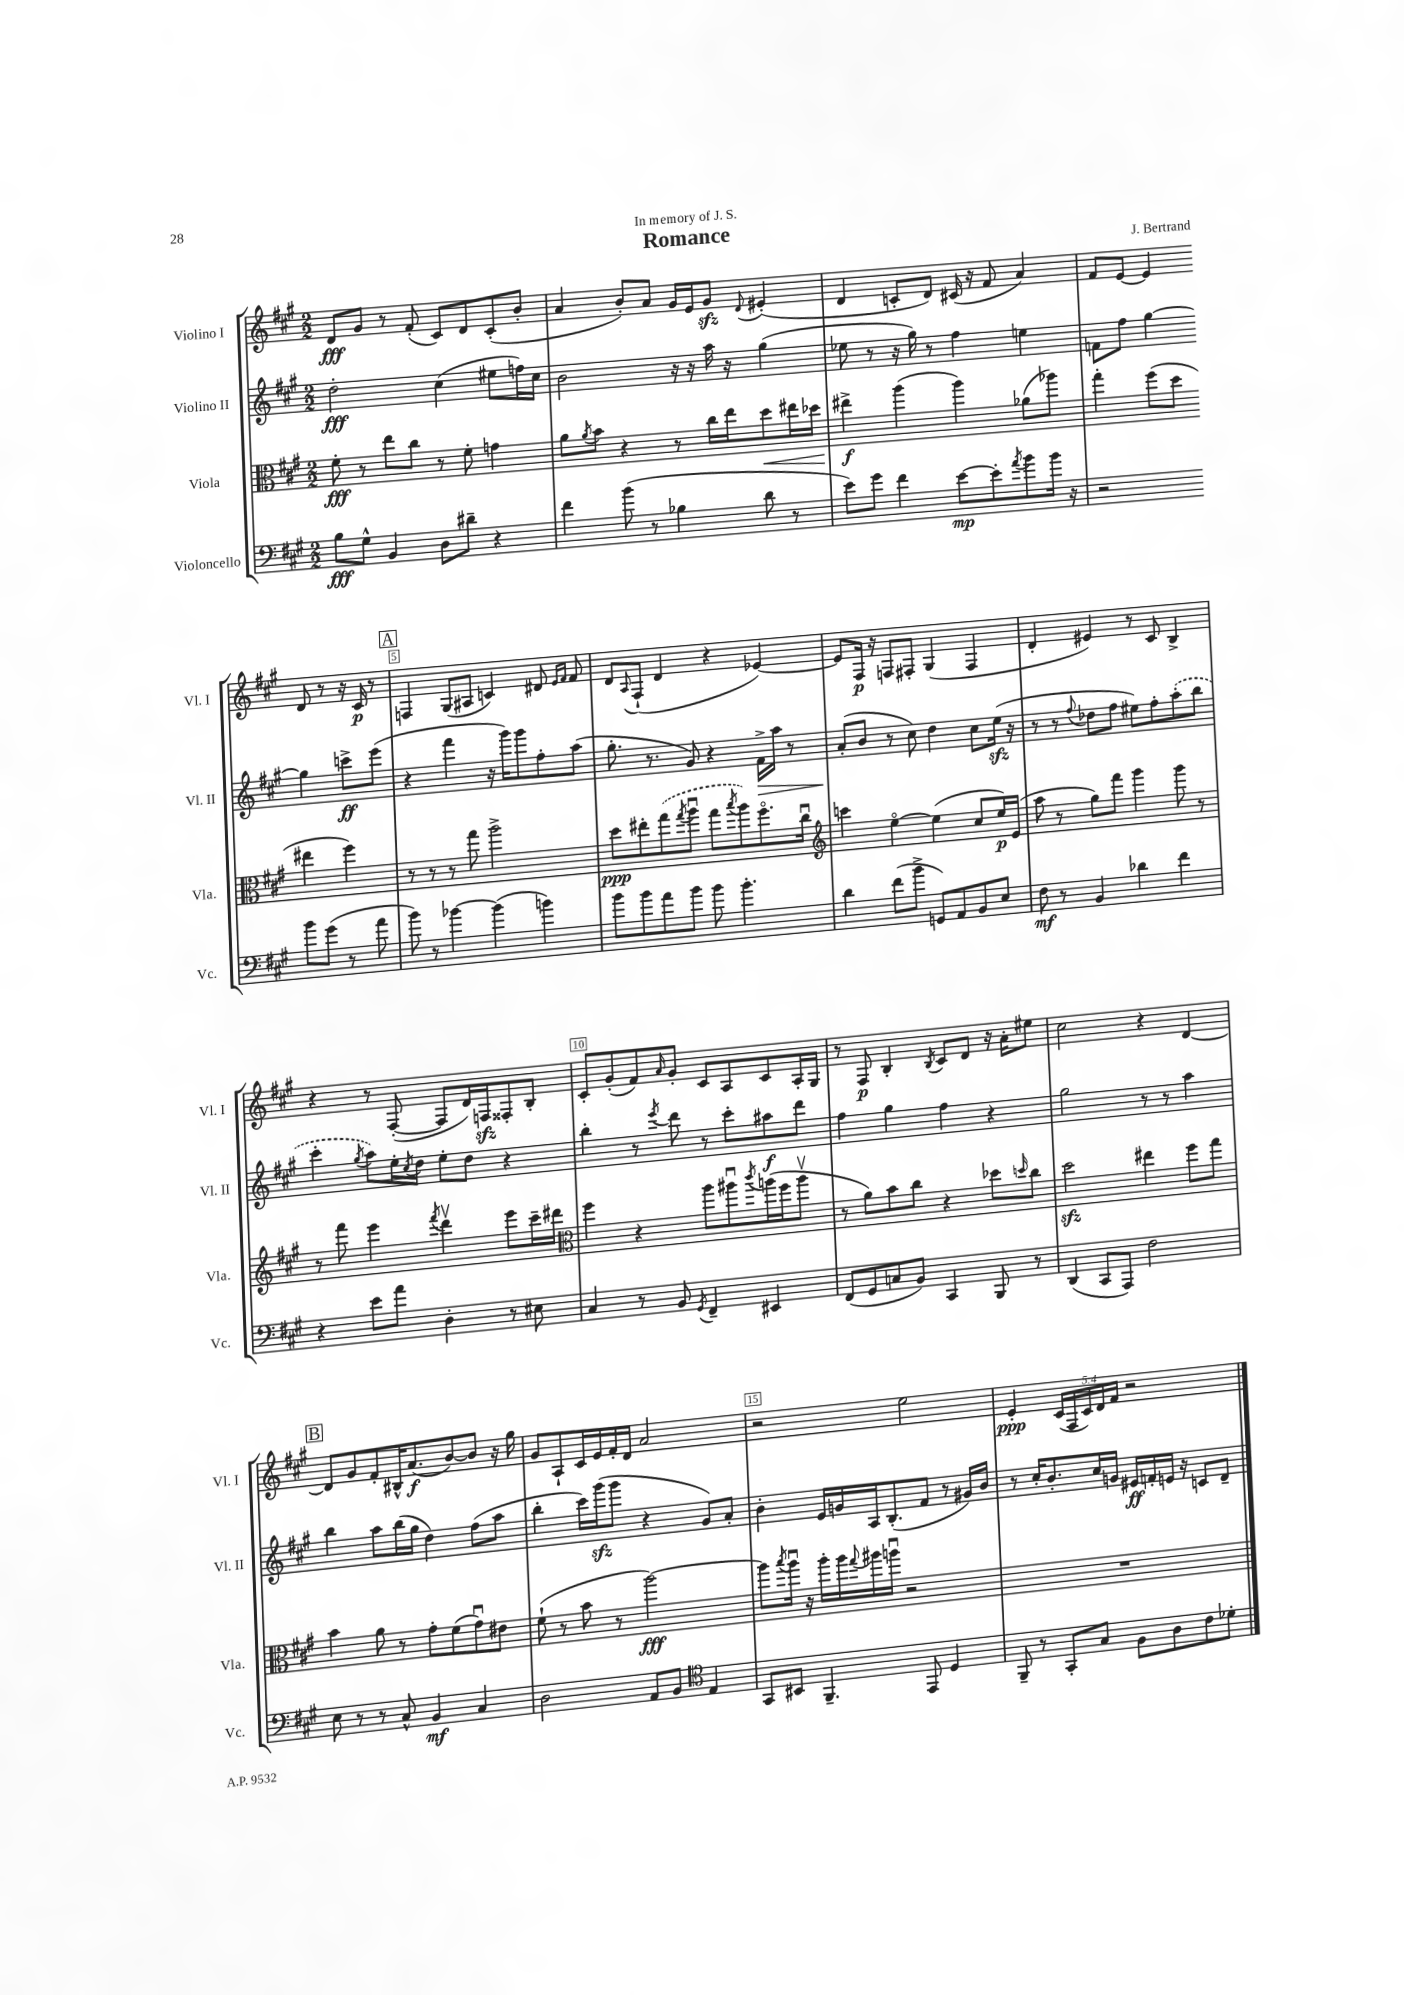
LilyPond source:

\header { title = "Romance" composer = "J. Bertrand" dedication = "In memory of J. S." }
<<
\new StaffGroup <<
\new Staff = "s0" \with { instrumentName = "Violino I" shortInstrumentName = "Vl. I" } {
    \clef treble \key a \major \numericTimeSignature \time 2/2 \override Staff.TupletNumber.text = #tuplet-number::calc-fraction-text
    d'8\fff gis'8 r8 fis'8-.( cis'8) d'8 cis'8-.( b'8-. |
    a'4 b'8-.) a'8 gis'16 e'16 gis'8\sfz \appoggiatura { d'8 } eis'4-.( |
    d'4 c'8-. d'8) cis'16( r16 fis'8 a'4) |
    fis'8 e'8~ e'4 d'8 r8 r16 cis'16\p r8 |
    \mark \markup { \box "A" } f4 gis8( ais8 c'4) dis'8 \grace { e'16 fis'16 } fis'8 |
    d'8 \appoggiatura { a8 } fis8-!( d'4 r4 ees'4~) |
    ees'8 fis16\p r16 f8 fis8-. gis4( fis4 |
    d'4-. eis'4) r8 cis'8 b4-> |
    r4 r8 fis8~-.( fis8 d'16) f16\sfz fisis8-. b8-. |
    cis'8-. gis'8-.( fis'8) \grace { a'16 } gis'8-. cis'8 a8 cis'8 a16-. gis16 |
    r8 fis8\p b4-. \acciaccatura { b8 } cis'8 d'8 r16 a'16-. eis''8 |
    cis''2 r4 d'4~ |
    \mark \markup { \box "B" } d'8 gis'8 fis'8-. bis16-^ a'8.\f( b'8~) b'8 r16 gis''16 |
    gis'8 a8-! cis'16 e'16 fis'16-. d'16 a'2 |
    r2 e''2 |
    e'4-.\ppp \tuplet 5/4 { cis'16( fis16 cis'16) d'16 fis'16 } r2 \bar "|." |
}
\new Staff = "s1" \with { instrumentName = "Violino II" shortInstrumentName = "Vl. II" } {
    \clef treble \key a \major \numericTimeSignature \time 2/2
    d''2-.\fff cis''4( eis''8 f''16) cis''16 |
    b'2 r16 r16 a''16 r16 gis''4( |
    ees''8 r8 r16 gis''16) r8 fis''4 e''4 |
    f'8 fis''8 gis''4~ gis''4 c'''8->\ff e'''8( |
    \mark \markup { \box "A" } r4 fis'''4 r16 gis'''16) gis'''8 fis''8-. a''8( |
    gis''8.-. r8. gis'8) r4 fis'16->\> a''16 r8 |
    a'8-.\!( b'8 r8 cis''8) d''4 cis''8 e''16\sfz( r16 |
    r8 r8 \appoggiatura { fis''8 } des''8 fis''8 eis''8) fis''8-. \once \slurDashed a''8-.( b''8 |
    cis'''4-. \acciaccatura { gis''8 } a''8) e''16-. \acciaccatura { cis''8 } d''16 e''8-. d''8 r4 |
    b''4-. r8 \acciaccatura { e'''8 } d'''8 r8 cis'''8-. ais''8\f d'''8 |
    fis''4 gis''4 fis''4 r4 |
    gis''2 r8 r8 a''4 |
    \mark \markup { \box "B" } b''4 a''8 b''16( gis''16 d''4) fis''8( a''8 |
    b''4-. cis'''16) gis'''16\sfz( gis'''8 r4 gis'8) a'8-. |
    b'4-. e'16 g'16 a16 b8.-.( fis'8 r8 gis'16) b'16 |
    r8 cis''16-. b'8.-. cis''16 g'16 eis'16\ff f'16-. e'16 r16 c'8 d'8-- \bar "|." |
}
\new Staff = "s2" \with { instrumentName = "Viola" shortInstrumentName = "Vla." } {
    \clef alto \key a \major \numericTimeSignature \time 2/2
    fis'8-.\fff r8 e''8 cis''8 r8 fis'8-. g'4 |
    a'8 \acciaccatura { a'8 } b'8 r4 r8 cis''16 e''16 d''8\< eis''16 des''16 |
    eis''4->\f\! a''4( a''4) aes'8( aes''8) |
    gis''4-. fis''8( d''8 eis''4 fis''4) |
    \mark \markup { \box "A" } r8 r8 r8 gis''8 a''2-> |
    d''8\ppp eis''8-. \once \slurDashed gis''8( \acciaccatura { gis''8 } a''8\downbow gis''8 \acciaccatura { b''8 } a''8) fis''8.\flageolet cis''16\downbow |
    \clef treble c'''4 e''4~\flageolet e''4( cis''8 e''16\p) e'16( |
    a''8 r8 gis''8) fis'''8 gis'''4 gis'''8 r8 |
    r8 fis'''8 e'''4 \acciaccatura { fis'''8 } d'''4\upbow e'''8 cis'''16-- dis'''16 |
    \clef alto fis''4 r4 a''8 ais''8\downbow \acciaccatura { cis'''8 } a''16( fis''16 a''8\upbow |
    r8 a'8) b'8 cis''8 r4 des''8 \grace { d''16 } cis''8 |
    d''2\sfz eis''4 fis''8 gis''8 |
    \mark \markup { \box "B" } b'4 a'8 r8 gis'8-. fis'8( gis'8\downbow) eis'8 |
    fis'8-!( r8 b'8 r8 a''2~\fff) |
    a''8 \acciaccatura { b''8 } a''16\downbow r16 a''16-. a''16 \appoggiatura { gis''8 } ais''16 a''16\downbow r2 |
    R1 \bar "|." |
}
\new Staff = "s3" \with { instrumentName = "Violoncello" shortInstrumentName = "Vc." } {
    \clef bass \key a \major \numericTimeSignature \time 2/2
    b8\fff gis8-^ b,4 d8 dis'8-- r4 |
    fis'4 b'8( r8 bes4 d'8 r8 |
    e'8) gis'8 fis'4 e'8~\mp e'8-. \acciaccatura { a'8 } b'8 b'16 r16 |
    r2 b'8 gis'8( r8 a'8 |
    \mark \markup { \box "A" } b'8) r8 bes'4~ bes'4( b'4) |
    b'8 b'8 a'8 b'8 b'8 b'4.-. |
    d'4 fis'8( b'8-> g,8) a,8 b,8 e8 |
    fis8\mf r8 b,4 des'4 fis'4 |
    r4 e'8 a'8 d4-. r8 eis8 |
    cis4 r8 b,8 \acciaccatura { gis,8 } fis,4-- eis,4 |
    fis,8( gis,8 c8 b,8) cis,4 b,,8 r8 |
    d,4( cis,8 a,,8) fis2 |
    \mark \markup { \box "B" } e8 r8 r8 cis8-^ b,4\mf cis4 |
    d2 a,8 b,8 \clef tenor e4 |
    gis,8 bis,8 fis,4.-- e,8 d4 |
    fis,8-- r8 gis,8-. gis8 fis8 a8 cis'8 des'8-. \bar "|." |
}
>>
>>
\layout { \context { \Score \override BarNumber.break-visibility = ##(#f #t #t) barNumberVisibility = #(every-nth-bar-number-visible 5) \override BarNumber.stencil = #(make-stencil-boxer 0.1 0.3 ly:text-interface::print) } }
